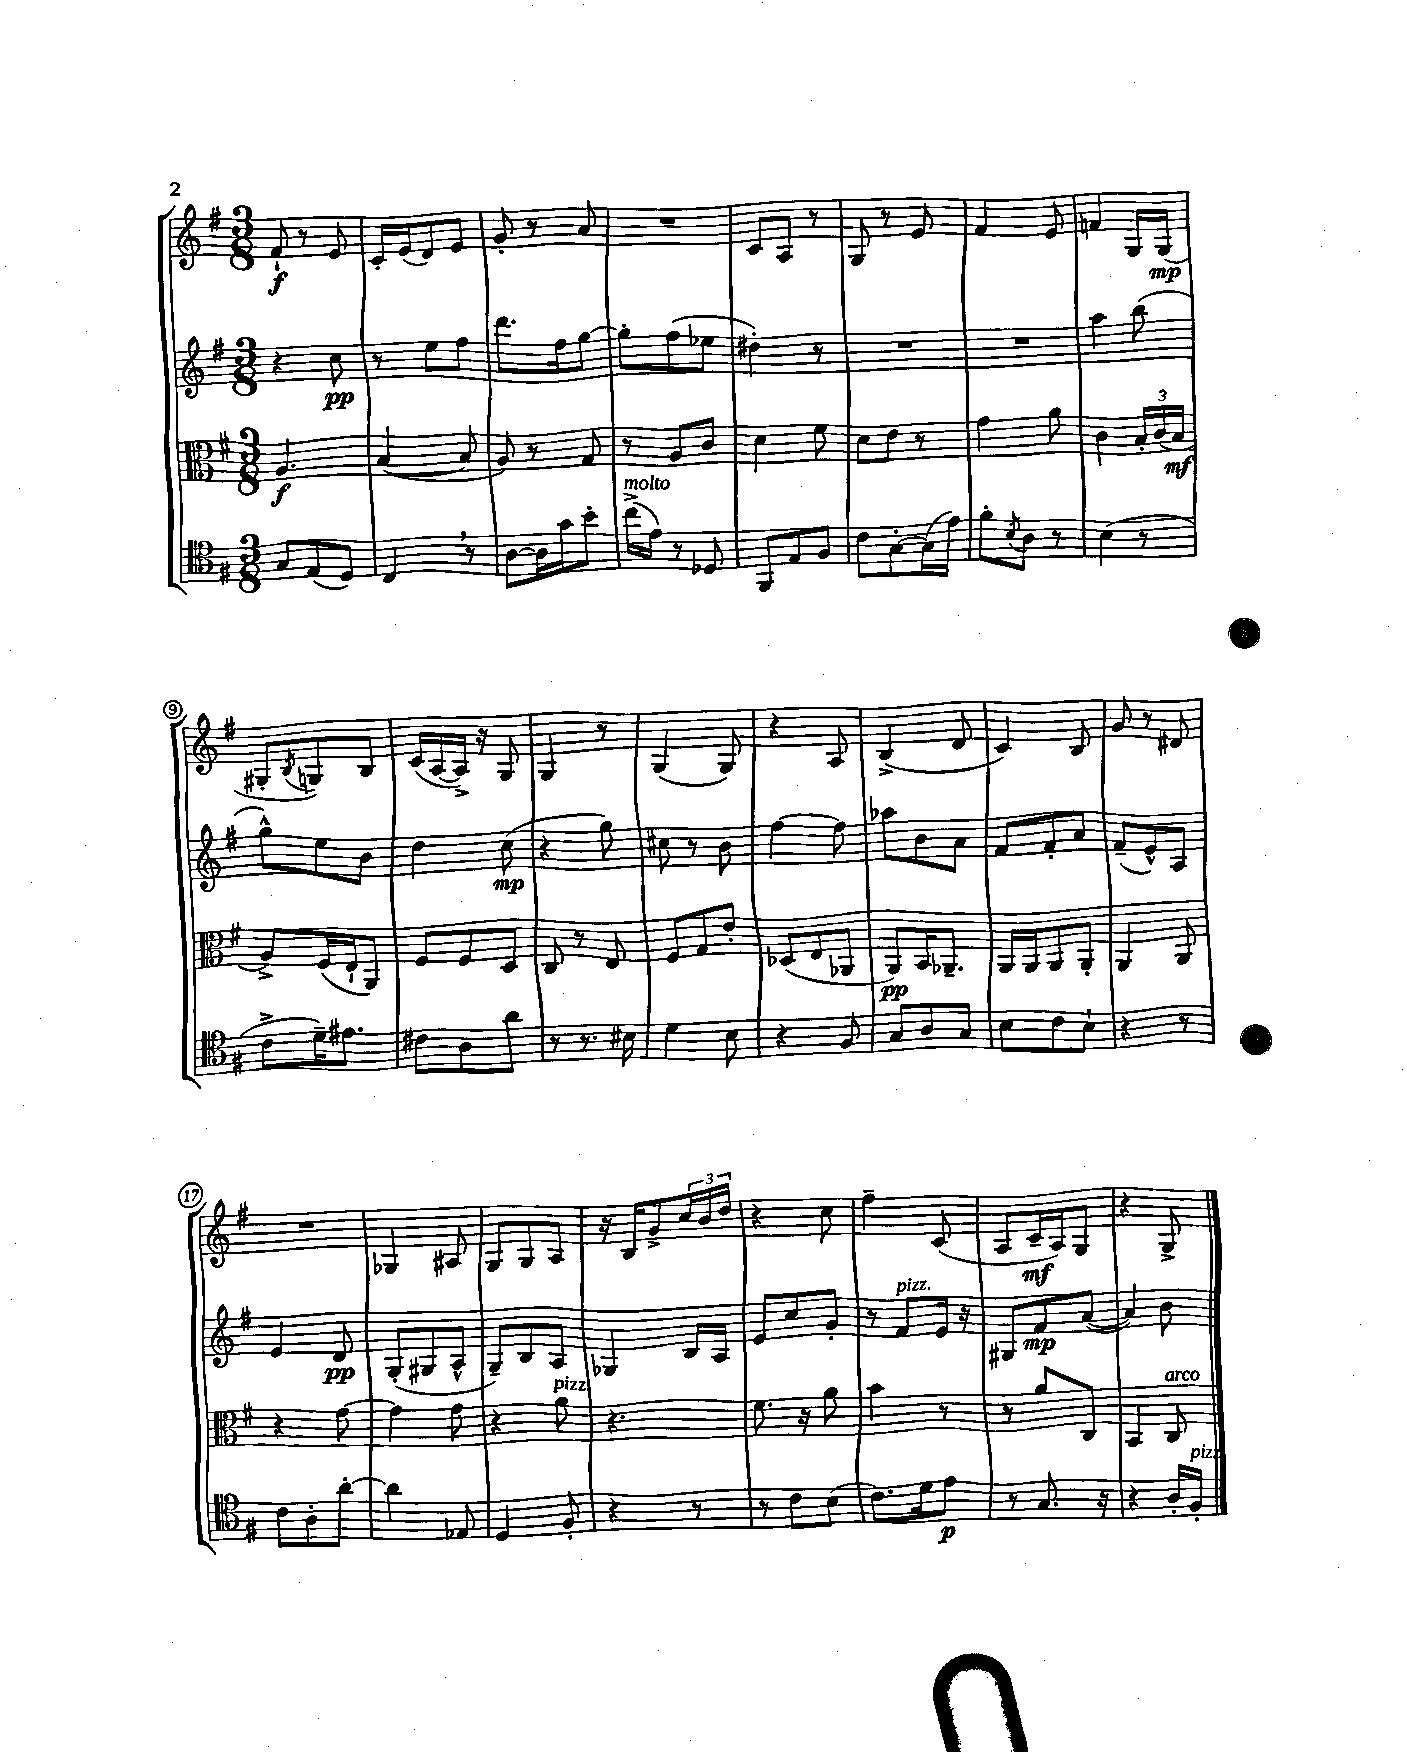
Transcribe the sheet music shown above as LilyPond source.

<<
\new StaffGroup <<
\new Staff = "s0" {
    \clef treble \key g \major \numericTimeSignature \time 3/8
    fis'8-!\f r8 e'8 |
    c'16-. e'16( d'8) e'8 |
    g'8-. r8 a'8 |
    R4. |
    c'8 a8 r8 |
    g8 r8 e'8 |
    fis'4 e'8 |
    f'4 g16 g16\mp( |
    gis8-. \acciaccatura { b8 } g8) b8 |
    c'16( a16~ a16->) r16 g8 |
    g4 r8 |
    g4( g8) |
    r4 a8 |
    b4->( d'8 |
    c'4) b8 |
    g'8 r8 dis'8 |
    R4. |
    ges4 ais8 |
    g8 g8 a8 |
    r16 b16 g'8-> \tuplet 3/2 { c''16 b'16 d''16 } |
    r4 c''8 |
    fis''4-- c'8( |
    a8 c'16--\mf a16) g8 |
    r4 g8-> \bar "|." |
}
\new Staff = "s1" {
    \clef treble \key g \major \numericTimeSignature \time 3/8
    r4 c''8\pp |
    r8 e''8 fis''8 |
    d'''8. fis''16 g''8~ |
    g''8-. fis''8( ees''8 |
    dis''4-.) r8 |
    R4. |
    R4. |
    a''4 b''8( |
    g''8-^) e''8 b'8 |
    d''4 c''8\mp( |
    r4 g''8) |
    cis''8 r8 b'8 |
    fis''4~ fis''8 |
    aes''8 b'8 a'8 |
    fis'8 fis'8-. a'8 |
    fis'8--( e'8-^) a8 |
    e'4 d'8\pp |
    g8-.( gis8 a8-^ |
    g8--) b8 a8 |
    ges4 b16 a16 |
    e'8 c''8 g'8-. |
    r8 fis'8^\markup { \italic "pizz." } e'16 r16 |
    gis8 fis'8\mp a'8~( |
    a'4) b'8 \bar "|." |
}
\new Staff = "s2" {
    \clef alto \key g \major \numericTimeSignature \time 3/8
    a4.\f |
    b4~( b8 |
    a8) r8 g8 |
    r8 a8 c'8 |
    d'4 fis'8 |
    d'8 e'8 r8 |
    g'4 a'8 |
    c'4 \tuplet 3/2 { b16-. c'16( b16\mf } |
    a8->) fis16( e16-! a,8) |
    fis8 fis8 d8 |
    c8 r8 e8 |
    fis8 g8 e'8-. |
    des8( e8 aes,8 |
    a,8\pp) b,16 aes,8.-- |
    a,16 a,16 a,8 a,8-. |
    a,4 a,8 |
    r4 g'8~ |
    g'4 g'8 |
    r4 a'8^\markup { \italic "pizz." } |
    r4. |
    fis'8. r16 a'8 |
    b'4 r8 |
    r8 a'8 c8 |
    b,4 c8^\markup { \italic "arco" } \bar "|." |
}
\new Staff = "s3" {
    \clef tenor \key g \major \numericTimeSignature \time 3/8
    g8 e8( d8) |
    c4 \breathe r8 |
    a8~ a16 g'16 b'8-. |
    c''16->^\markup { \italic "molto" }( e'16) r8 des8 |
    fis,8 e8 fis8 |
    c'8 g8~-. g16( e'16) |
    fis'8-. \acciaccatura { b8 } a8 r8 |
    b4( r8 |
    c'8-> d'16--) eis'8. |
    cis'8 a8 a'8 |
    r8 r8. bis16 |
    d'4 b8 |
    r4 fis8 |
    g8 a8 g8 |
    b8 c'8 b8-! |
    r4 r8 |
    c'8 a8-. a'8~-. |
    a'4 ees8 |
    d4 fis8-. |
    r4 r8 |
    r8 c'8 b8( |
    c'8.) d'16 e'8\p |
    r8 g8. r16 |
    r4 a16-. fis16-.^\markup { \italic "pizz." } \bar "|." |
}
>>
>>
\layout { \context { \Score \override BarNumber.stencil = #(make-stencil-circler 0.1 0.3 ly:text-interface::print) } }
